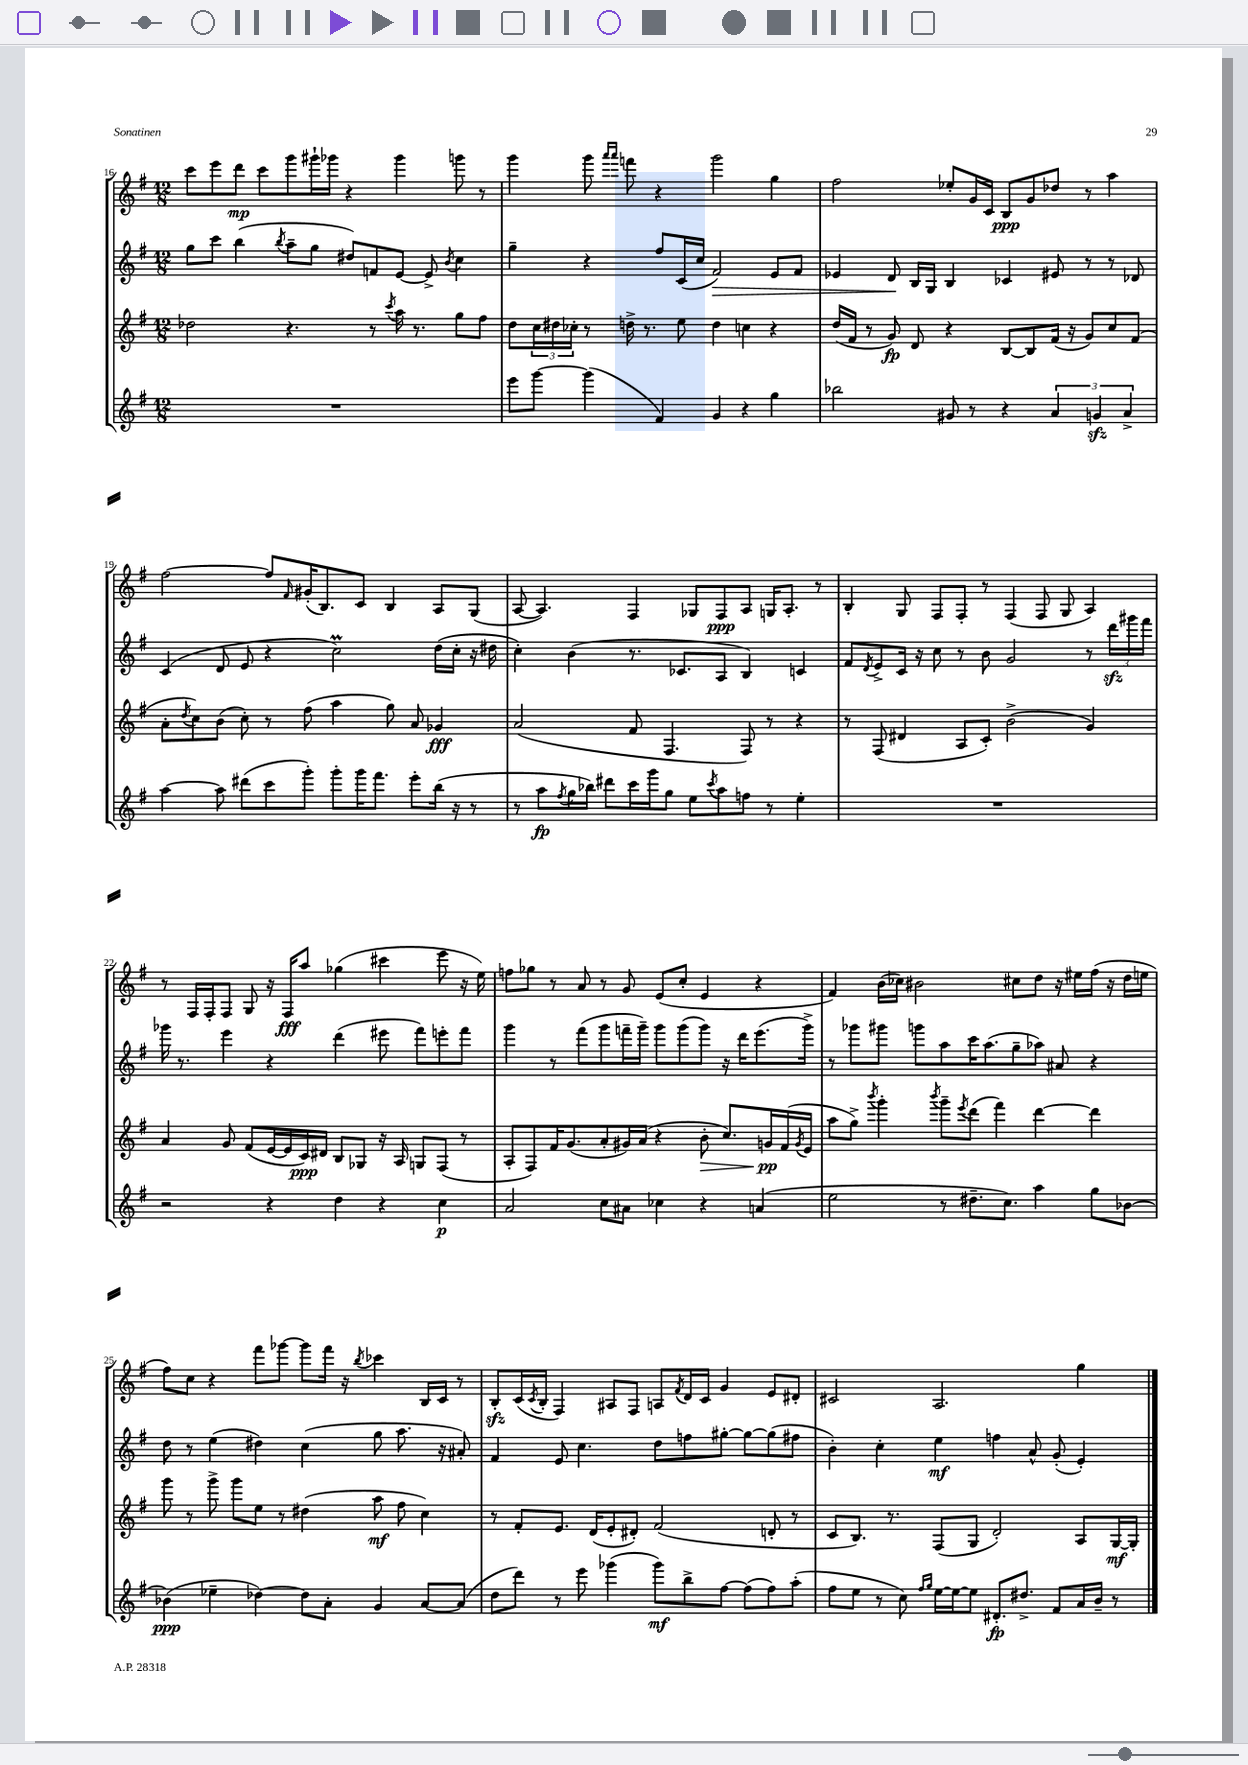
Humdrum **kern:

**kern	**dynam	**kern	**dynam	**kern	**dynam	**kern	**dynam
*part4	*part4	*part3	*part3	*part2	*part2	*part1	*part1
*staff4	*staff4	*staff3	*staff3	*staff2	*staff2	*staff1	*staff1
*clefG2	*	*clefG2	*	*clefG2	*	*clefG2	*
*k[f#]	*	*k[f#]	*	*k[f#]	*	*k[f#]	*
*M12/8	*	*M12/8	*	*M12/8	*	*M12/8	*
=16	=16	=16	=16	=16	=16	=16	=16
1.r	.	2dd-X\	.	8gg\L	.	8ccc\L	.
.	.	.	.	8ccc\J	.	8eee\	.
.	.	.	.	(4bb\	.	8ddd\J	mp
.	.	.	.	.	.	8ccc\L	.
.	.	.	.	8qbb/	.	.	.
.	.	4.r	.	8aa~\L	.	8ggg\	.
.	.	.	.	8gg\J	.	16ggg#X`\L	.
.	.	.	.	.	.	16ggg-X\JJ	.
.	.	.	.	8dd#X/L)	.	4r	.
.	.	8r	.	8fn/	.	.	.
.	.	8qccc/	.	.	.	.	.
.	.	16aa\	.	[8e/J	.	4ggg-\	.
.	.	8.r	.	.	.	.	.
.	.	.	.	8e^/]	.	.	.
.	.	.	.	8qb/	.	.	.
.	.	8gg\L	.	4cc\	.	8gggn\	.
.	.	8ff#\J	.	.	.	8r	.
=17	=17	=17	=17	=17	=17	=17	=17
8eee\L	.	8dd\L	.	4gg~\	.	4ggg\	.
[8ggg\J	.	24cc\L	.	.	.	.	.
.	.	24dd#X\	.	.	.	.	.
.	.	24cc-X'\JJ	.	.	.	.	.
(4ggg\]	.	8r	.	4r	.	8ggg\	.
.	.	.	.	.	.	16qqaaa/LL	.
.	.	.	.	.	.	16qqaaa/JJ	.
.	.	16ddn^\	.	.	.	8fffn\	.
.	.	8.r	.	.	.	.	.
4f#/)	.	.	.	8ff#/L	.	4r	.
.	.	8ee\	.	(16c/L	.	.	.
.	.	.	.	16cc/JJ	.	.	.
!	!	!	!	!	!LO:HP:b	!	!
4g/	.	4dd\	.	2f#/)	>	2ggg\	.
4r	.	4ccn\	.	.	.	.	.
4gg\	.	4r	.	8e/L	.	4gg\	.
.	.	.	.	8f#/J	.	.	.
=18	=18	=18	=18	=18	=18	=18	=18
2bb-X\	.	(16dd/LL	.	4e-X/	.	2ff#\	.
.	.	16f#/JJ	.	.	.	.	.
.	.	8r	.	.	.	.	.
.	.	8g/)	fp	8d/	.	.	.
.	.	8d/	.	16B/LL	]	.	.
.	.	.	.	16G/JJ	.	.	.
8g#X/	.	4r	.	4B/	.	8ee-X'/L	.
8r	.	.	.	.	.	16g/L	.
.	.	.	.	.	.	16c/JJ	.
4r	.	[8B/L	.	4c-X/	.	8B/L	ppp
.	.	8B/]	.	.	.	8g/	.
6a/	.	(16f#/Jk	.	8e#X/	.	8dd-X/J	.
.	.	16r	.	.	.	.	.
.	.	8g/L)	.	8r	.	8r	.
6gnzz/	.	.	.	.	.	.	.
.	.	8cc/	.	8r	.	4aa\	.
6a^/	.	.	.	.	.	.	.
.	.	(8f#/J	.	8d-X/	.	.	.
!!LO:LB:g=z
=19	=19	=19	=19	=19	=19	=19	=19
[4aa\	.	8a'\L	.	(4c/	.	[2ff#\	.
.	.	8qdd/	.	.	.	.	.
.	.	8cc\)	.	.	.	.	.
8aa\]	.	(8b\J	.	8d/	.	.	.
(8ddd#X\L	.	8cc'\)	.	8e/	.	.	.
8ccc\	.	8r	.	4r	.	8ff#/L]	.
.	.	.	.	.	.	16qqf#/	.
8ggg'\J)	.	(8ff#\	.	.	.	(16g#X'/K	.
.	.	.	.	.	.	8.B/)	.
8ggg'\L	.	4aa\	.	2ccM\)	.	.	.
16ggg\K	.	.	.	.	.	8c/J	.
8.fff#\J	.	.	.	.	.	.	.
.	.	8gg\)	.	.	.	4B/	.
8eee'\L	.	8a/	.	.	.	.	.
(16bb\Jk	.	4g-X/	fff	(16dd\LL	.	8A/L	.
16r	.	.	.	16cc'\JJ	.	.	.
8r	.	.	.	16r	.	(8G/J	.
.	.	.	.	16dd#X\	.	.	.
=20	=20	=20	=20	=20	=20	=20	=20
8r	.	(2a/	.	4cc'\)	.	[8A/	.
8aa\L	fp	.	.	.	.	4.A/])	.
8qff#/	.	.	.	.	.	.	.
16gg\L	.	.	.	(4b\	.	.	.
16bb-X\JJ)	.	.	.	.	.	.	.
8ddd#X\L	.	.	.	.	.	.	.
16ccc\L	.	8f#/	.	8.r	.	4F#/	.
16ggg\J	.	.	.	.	.	.	.
8gg\J	.	4.F#/	.	.	.	.	.
.	.	.	.	8.c-X/L	.	.	.
8ee\L	.	.	.	.	.	8G-X/L	.
8qccc/	.	.	.	.	.	.	.
8aa\	.	.	.	8A/J	.	8F#/	ppp
8ffn\J	.	8F#/)	.	4B/)	.	8A/J	.
8r	.	8r	.	.	.	16Gn/KL	.
.	.	.	.	.	.	8.A'/J	.
4ee'\	.	4r	.	4cn/	.	.	.
.	.	.	.	.	.	8r	.
=21	=21	=21	=21	=21	=21	=21	=21
1.r	.	8r	.	8f#/L	.	4B'/	.
.	.	.	.	8qd/	.	.	.
.	.	(8F#/	.	8e^/	.	.	.
.	.	4d#X/	.	16c/Jk	.	8G/	.
.	.	.	.	16r	.	.	.
.	.	.	.	8cc\	.	8F#/L	.
.	.	8A/L	.	8r	.	8F#'/J	.
.	.	8c'/J)	.	8b\	.	8r	.
.	.	(2b^\	.	2g/	.	(4F#/	.
.	.	.	.	.	.	8F#/	.
.	.	.	.	.	.	8G/	.
.	.	4g/)	.	8r	.	4A/)	.
.	.	.	.	24dddzz\LL	.	.	.
.	.	.	.	24ggg#X\	.	.	.
.	.	.	.	24fff#\JJ	.	.	.
!!LO:LB:g=z
=22	=22	=22	=22	=22	=22	=22	=22
2r	.	4a/	.	16ggg-X\	.	8r	.
.	.	.	.	8.r	.	.	.
.	.	.	.	.	.	16F#/LL	.
.	.	.	.	.	.	16F#'/J	.
.	.	8g/	.	4eee\	.	8F#/J	.
.	.	(8f#/L	.	.	.	8G/	.
4r	.	[16e/L	.	4r	.	16r	.
.	.	16e/]	.	.	.	16F#/KL	fff
.	.	16c/)	ppp	.	.	8aa/J	.
.	.	16d#X/JJ	.	.	.	.	.
4dd\	.	8B/L	.	(4ddd\	.	(4gg-X\	.
.	.	8G-X/J	.	.	.	.	.
4r	.	16r	.	8eee#X\	.	4ccc#X\	.
.	.	16A/	.	.	.	.	.
.	.	8Gn/L	.	8fff#\L)	.	.	.
4cc\	p	(8F#/J	.	8eeen'\	.	8eee\	.
.	.	8r	.	8fff#\J	.	16r	.
.	.	.	.	.	.	16ee\)	.
=23	=23	=23	=23	=23	=23	=23	=23
2a/	.	8A'/L	.	4ggg\	.	8ffn\L	.
.	.	8F#/)	.	.	.	8gg-X\J	.
.	.	16f#/K	.	8r	.	8r	.
.	.	(8.g/	.	.	.	.	.
.	.	.	.	(8fff#\L	.	8a/	.
8cc\L	.	8a'/	.	8ggg\	.	8r	.
8a#X\J	.	16g#X/L)	.	16fffn~\L	.	8g/	.
.	.	(16a/JJ	.	16ggg~\JJ)	.	.	.
4cc-X\	.	4r	.	8ggg\L	.	(8e/L	.
.	.	.	.	(8ggg\	.	8cc'/J	.
!	!	!	!LO:HP:b	!	!	!	!
4r	.	8b'\	>	8ggg\J)	.	4e/	.
.	.	8.cc/L)	.	16r	.	.	.
.	.	.	.	16ddd\KL	.	.	.
(4an/	.	.	.	(8.eee\	.	4r	.
.	.	16gn/L	pp	.	.	.	.
.	.	(16f#/	]	.	.	.	.
.	.	8qg/	.	.	.	.	.
.	.	16e/JJ	.	16ggg^\Jk)	.	.	.
=24	=24	=24	=24	=24	=24	=24	=24
2ee\	.	8aa\L	.	8r	.	4f#/)	.
.	.	8gg^\J)	.	8ggg-X\L	.	.	.
.	.	8qbbb/	.	.	.	.	.
.	.	4ggg'\	.	8ggg#X\J	.	(16b\LL	.
.	.	.	.	.	.	16cc-X\JJ)	.
.	.	.	.	8gggn\L	.	2b#X\	.
.	.	8qbbb/	.	.	.	.	.
8r	.	8ggg~\L	.	8aa\	.	.	.
.	.	8qeee/	.	.	.	.	.
8.dd#X~\L	.	(8ddd\J	.	16ccc\K	.	.	.
.	.	.	.	(8.aa\	.	.	.
.	.	4fff#\)	.	.	.	.	.
8.cc\J)	.	.	.	.	.	.	.
.	.	.	.	8gg~\	.	8cc#X\L	.
4aa\	.	[4ddd\	.	8aa-X\J)	.	8dd\J	.
.	.	.	.	8a#X/	.	16r	.
.	.	.	.	.	.	16ee#X\LL	.
8gg\L	.	4ddd\]	.	4r	.	(16ff#\JJ	.
.	.	.	.	.	.	16r	.
[8b-X\J	.	.	.	.	.	16dd\LL	.
.	.	.	.	.	.	16een\JJ	.
!!LO:LB:g=z
=25	=25	=25	=25	=25	=25	=25	=25
(4b-X\]	ppp	8ggg\	.	8dd\	.	8ff#\L)	.
.	.	8r	.	8r	.	8cc\J	.
4ee-X~\	.	8ggg^\	.	(4ee\	.	4r	.
.	.	8ggg\L	.	.	.	.	.
[4dd-X\)	.	8ee\J	.	4dd#X\)	.	8fff#\L	.
.	.	8r	.	.	.	[8ggg-X\J	.
8dd-\L]	.	(4dd#X\	.	(4cc\	.	8ggg-\L]	.
8a'\J	.	.	.	.	.	16fff#\Jk	.
.	.	.	.	.	.	16r	.
.	.	.	.	.	.	8qbb/	.
4g/	.	8aa\	mf	8gg\	.	4ccc-X\	.
.	.	8ff#\	.	8.aa\	.	.	.
[8a/L	.	4cc\)	.	.	.	16B/LL	.
.	.	.	.	16r	.	16c/JJ	.
(8a/J]	.	.	.	8a#X'/)	.	8r	.
=26	=26	=26	=26	=26	=26	=26	=26
8dd\L	.	8r	.	4f#/	.	8Bzz'/L	.
8ddd\J)	.	8f#'/L	.	.	.	(16c/L	.
.	.	.	.	.	.	8qc/	.
.	.	.	.	.	.	16B'/JJ	.
8r	.	8.e/J	.	8e/	.	4F#/)	.
8eee\	.	.	.	4.cc\	.	.	.
.	.	(16d/KL	.	.	.	.	.
(4ggg-X\	.	8e'/	.	.	.	8A#X/L	.
.	.	8d#X'/J)	.	.	.	8F#/J	.
8ggg-\L)	mf	(2f#/	.	8dd\L	.	8An/L	.
.	.	.	.	.	.	8qf#/	.
8bb^\	.	.	.	8ffn\	.	16d/L	.
.	.	.	.	.	.	16c/JJ	.
[8ff#\J	.	.	.	[8gg#X'\J	.	4g/	.
(8ff#\L]	.	.	.	8gg#\L_	.	.	.
8ff#\)	.	8dn'/	.	(8gg#\]	.	8e/L	.
(8aa'\J	.	8r	.	8ff#X\J	.	8d#X'/J	.
=27	=27	=27	=27	=27	=27	=27	=27
8ff#\L	.	8c/L	.	4b'\)	.	2c#X/	.
8ee\J	.	8.B/J)	.	.	.	.	.
8r	.	.	.	4cc'\	.	.	.
.	.	8.r	.	.	.	.	.
8cc\)	.	.	.	.	.	.	.
16qqff#/LL	.	.	.	.	.	.	.
16qqgg/JJ	.	.	.	.	.	.	.
[16ee\LL	.	(8F#/L	.	4ee\	mf	2.A/	.
16ee\J_	.	.	.	.	.	.	.
8ee\J]	.	8G/J	.	.	.	.	.
8.d#X'/L	fp	2d'/)	.	4ffn\	.	.	.
8.dd#X^/J	.	.	.	.	.	.	.
.	.	.	.	8a^^/	.	.	.
8f#/L	.	.	.	(8g'/	.	.	.
16a/L	.	8A/L	.	4e'/)	.	4gg\	.
16b~/JJ	.	.	.	.	.	.	.
8r	.	[16G/L	mf	.	.	.	.
.	.	16G'/JJ]	.	.	.	.	.
==	==	==	==	==	==	==	==
*-	*-	*-	*-	*-	*-	*-	*-
